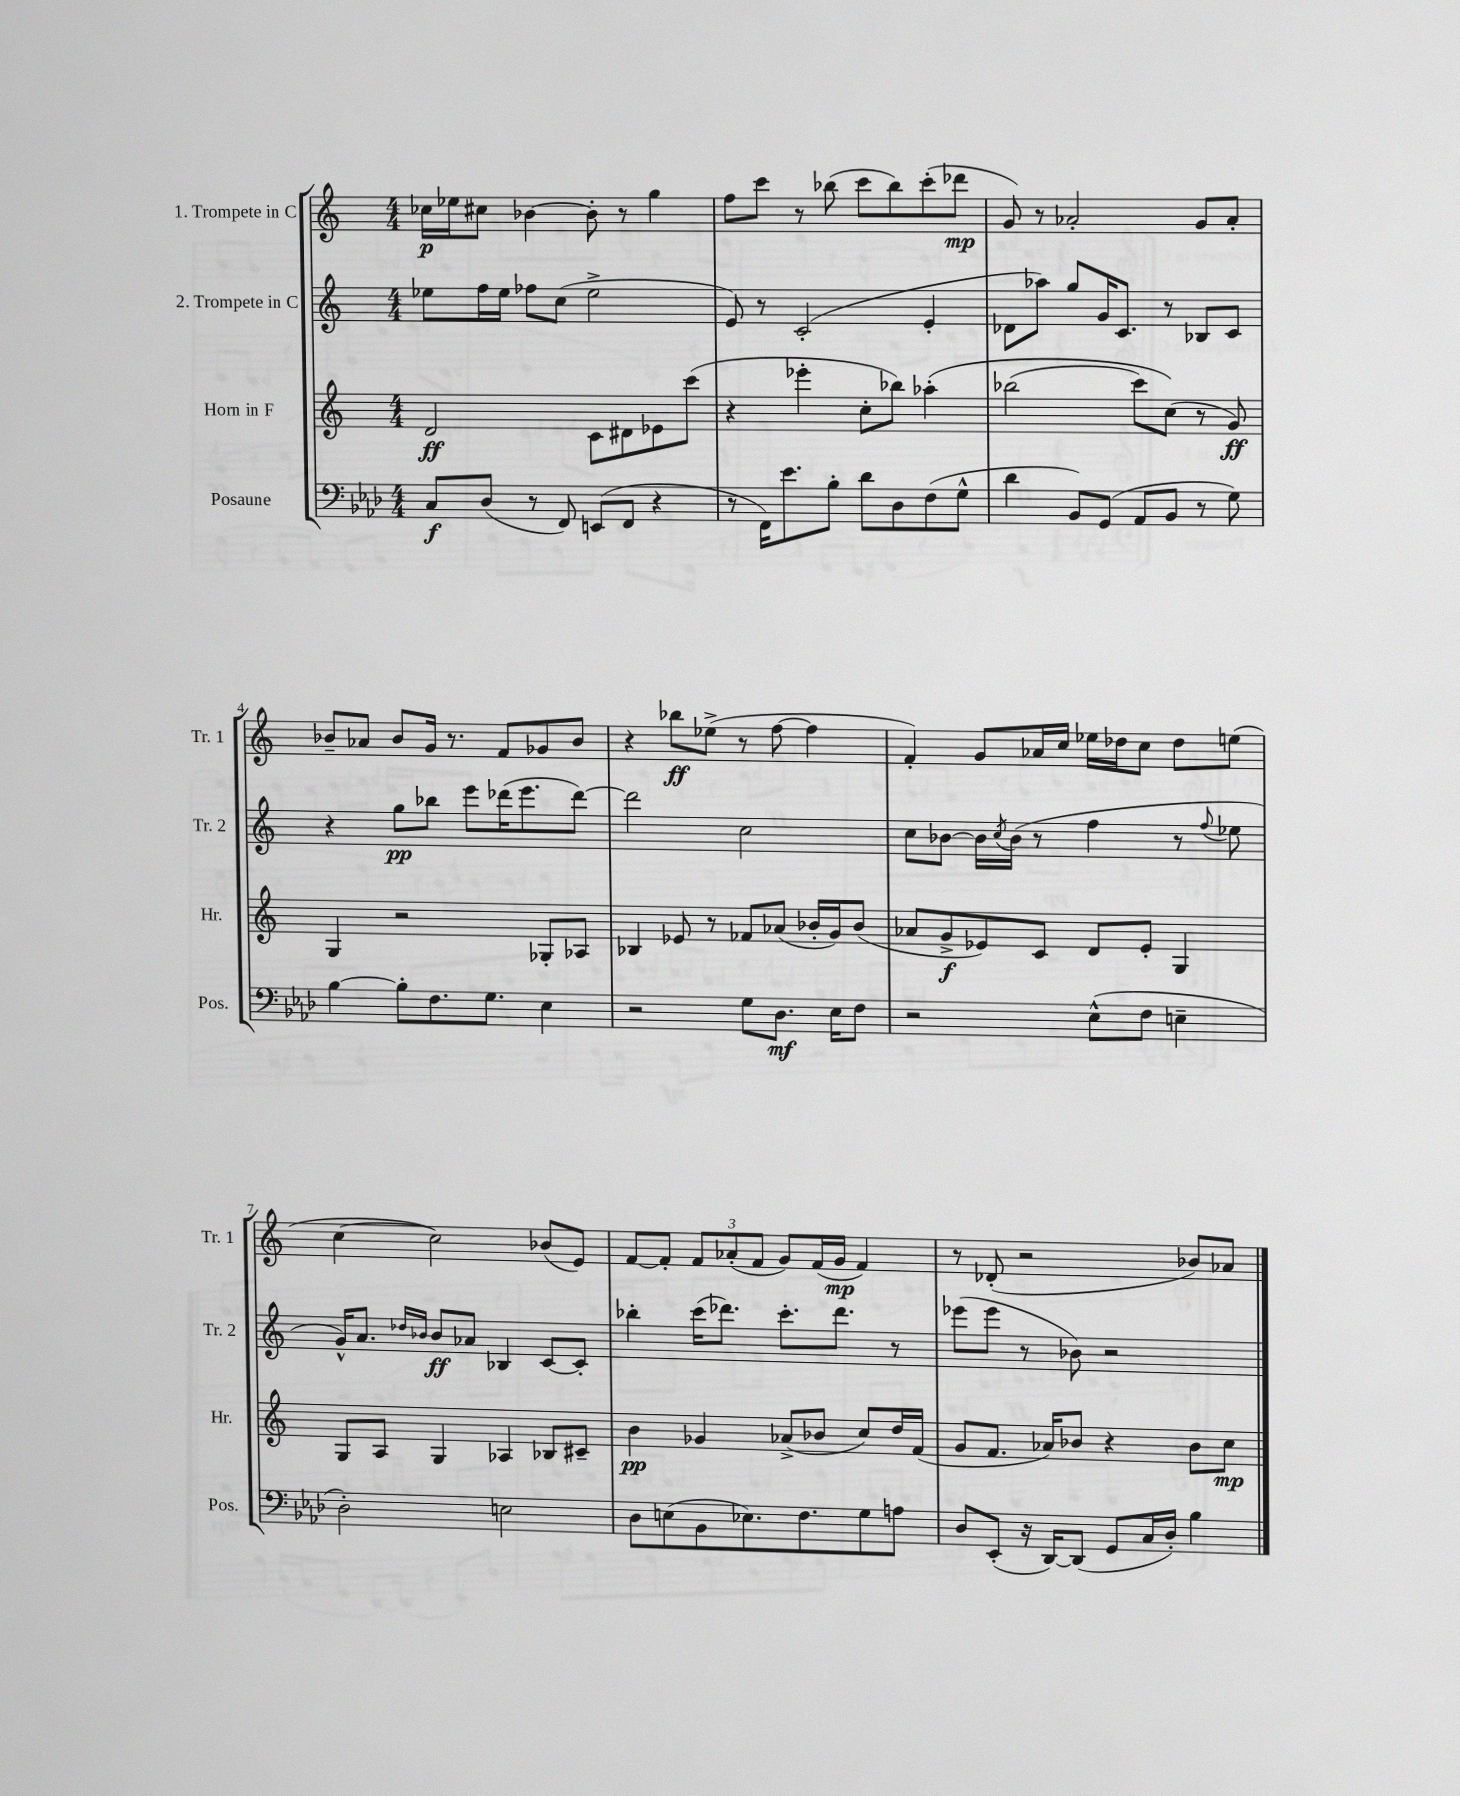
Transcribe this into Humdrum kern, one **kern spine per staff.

**kern	**kern	**kern	**kern
*staff4	*staff3	*staff2	*staff1
*clefF4	*clefG2	*clefG2	*clefG2
*k[b-e-a-d-]	*k[]	*k[]	*k[]
*M4/4	*M4/4	*M4/4	*M4/4
8C	2d	8ee-	16cc-
.	.	.	16ee-
(8D-	.	16ff	8cc#
.	.	16ee-	.
8r	.	8ff-	[4b-
8FF)	.	(8cc	.
(8EE	8c	2ee-^	8b-']
8FF	8d#	.	8r
4r	8e-	.	4gg
.	(8ccc	.	.
=	=	=	=
8r	4r	8e)	8ff
16FF)	.	8r	8ccc
8.e-	.	.	.
.	4eee-'	(2c'	8r
8B-'	.	.	(8bb-
8d-	8cc'	.	8ccc
8D-	8bb-)	.	8bb-)
(8F	&(4aa-'	4e'	(8ccc'
8G^^	.	.	8ddd-
=	=	=	=
4d-	(2bb-	8d-	8g)
.	.	8aa-)	8r
8BB-)	.	8gg	2a-'
(8GG	.	16g	.
.	.	8.c	.
8AA-	8ccc)	.	.
8BB-	(8cc&)	8r	.
8r	8r	8B-	8g
8G)	8g)	8c	8a-'
=	=	=	=
[4B-	4G	4r	8b-~
.	.	.	8a-
8B-']	2r	8gg	8b-
8.F	.	8bb-	16g
.	.	.	8.r
.	.	8eee	.
8.G	.	.	.
.	.	(16ddd-	8f
.	.	8.eee	.
4E-	8G-'	.	8g-
.	8A-	[8ddd-)	8b-
=	=	=	=
2r	4B-	2ddd-]	4r
.	8e-	.	8bb-
.	8r	.	(8ee-^
8G	8f-	2cc	8r
8.D-	(8a-	.	[8ff
.	16b-'	.	4ff]
16E-	16g)	.	.
8F	(8b-	.	.
=	=	=	=
2r	8a-	8cc	4f')
.	8g^	[8b-	.
.	8e-)	16b-]	8g
.	.	8qcc	.
.	.	(16b-	.
.	8c	8r	16a-
.	.	.	16cc
(8E-^^	8d	4ff	16ee-
.	.	.	16dd-
8F	8e-'	.	8cc
4E~	4G	8r	8dd-
.	.	8qqff	.
.	.	8ee-	(8ee
=	=	=	=
2D-')	8G	16g^^)	[4cc
.	.	8.a	.
.	8A	.	.
.	.	16qqdd-	.
.	.	16qqb-	.
.	4G	8b-	2cc])
.	.	8a-	.
2E	4A-	4B-	.
.	8B-	[8c	(8b-
.	8c#~	8c']	8e)
=	=	=	=
8D-	4b	4bb-'	[8f
(8E	.	.	8f']
8BB-	4g-	(16ccc	12f
.	.	8.ddd-)	.
.	.	.	(12a-'
8.E-)	.	.	.
.	.	.	12f
.	(8a-^	8.ccc'	8g)
8.F	.	.	.
.	8b-	.	(16f
.	.	8.ddd-	16g
8G	8cc)	.	4f)
8A	16dd	8r	.
.	(16f	.	.
=	=	=	=
8D-	8g	(8eee-	8r
(8EE-'	8.f	8eee-	(8d-'
16r	.	8r	2r
[16DD-)	16a-)	.	.
(8DD-]	8b-	8b-)	.
8GG	4r	2r	.
16C	.	.	.
16D-')	.	.	.
4B-	8b-	.	8b-)
.	8cc	.	8a-
==	==	==	==
*-	*-	*-	*-
